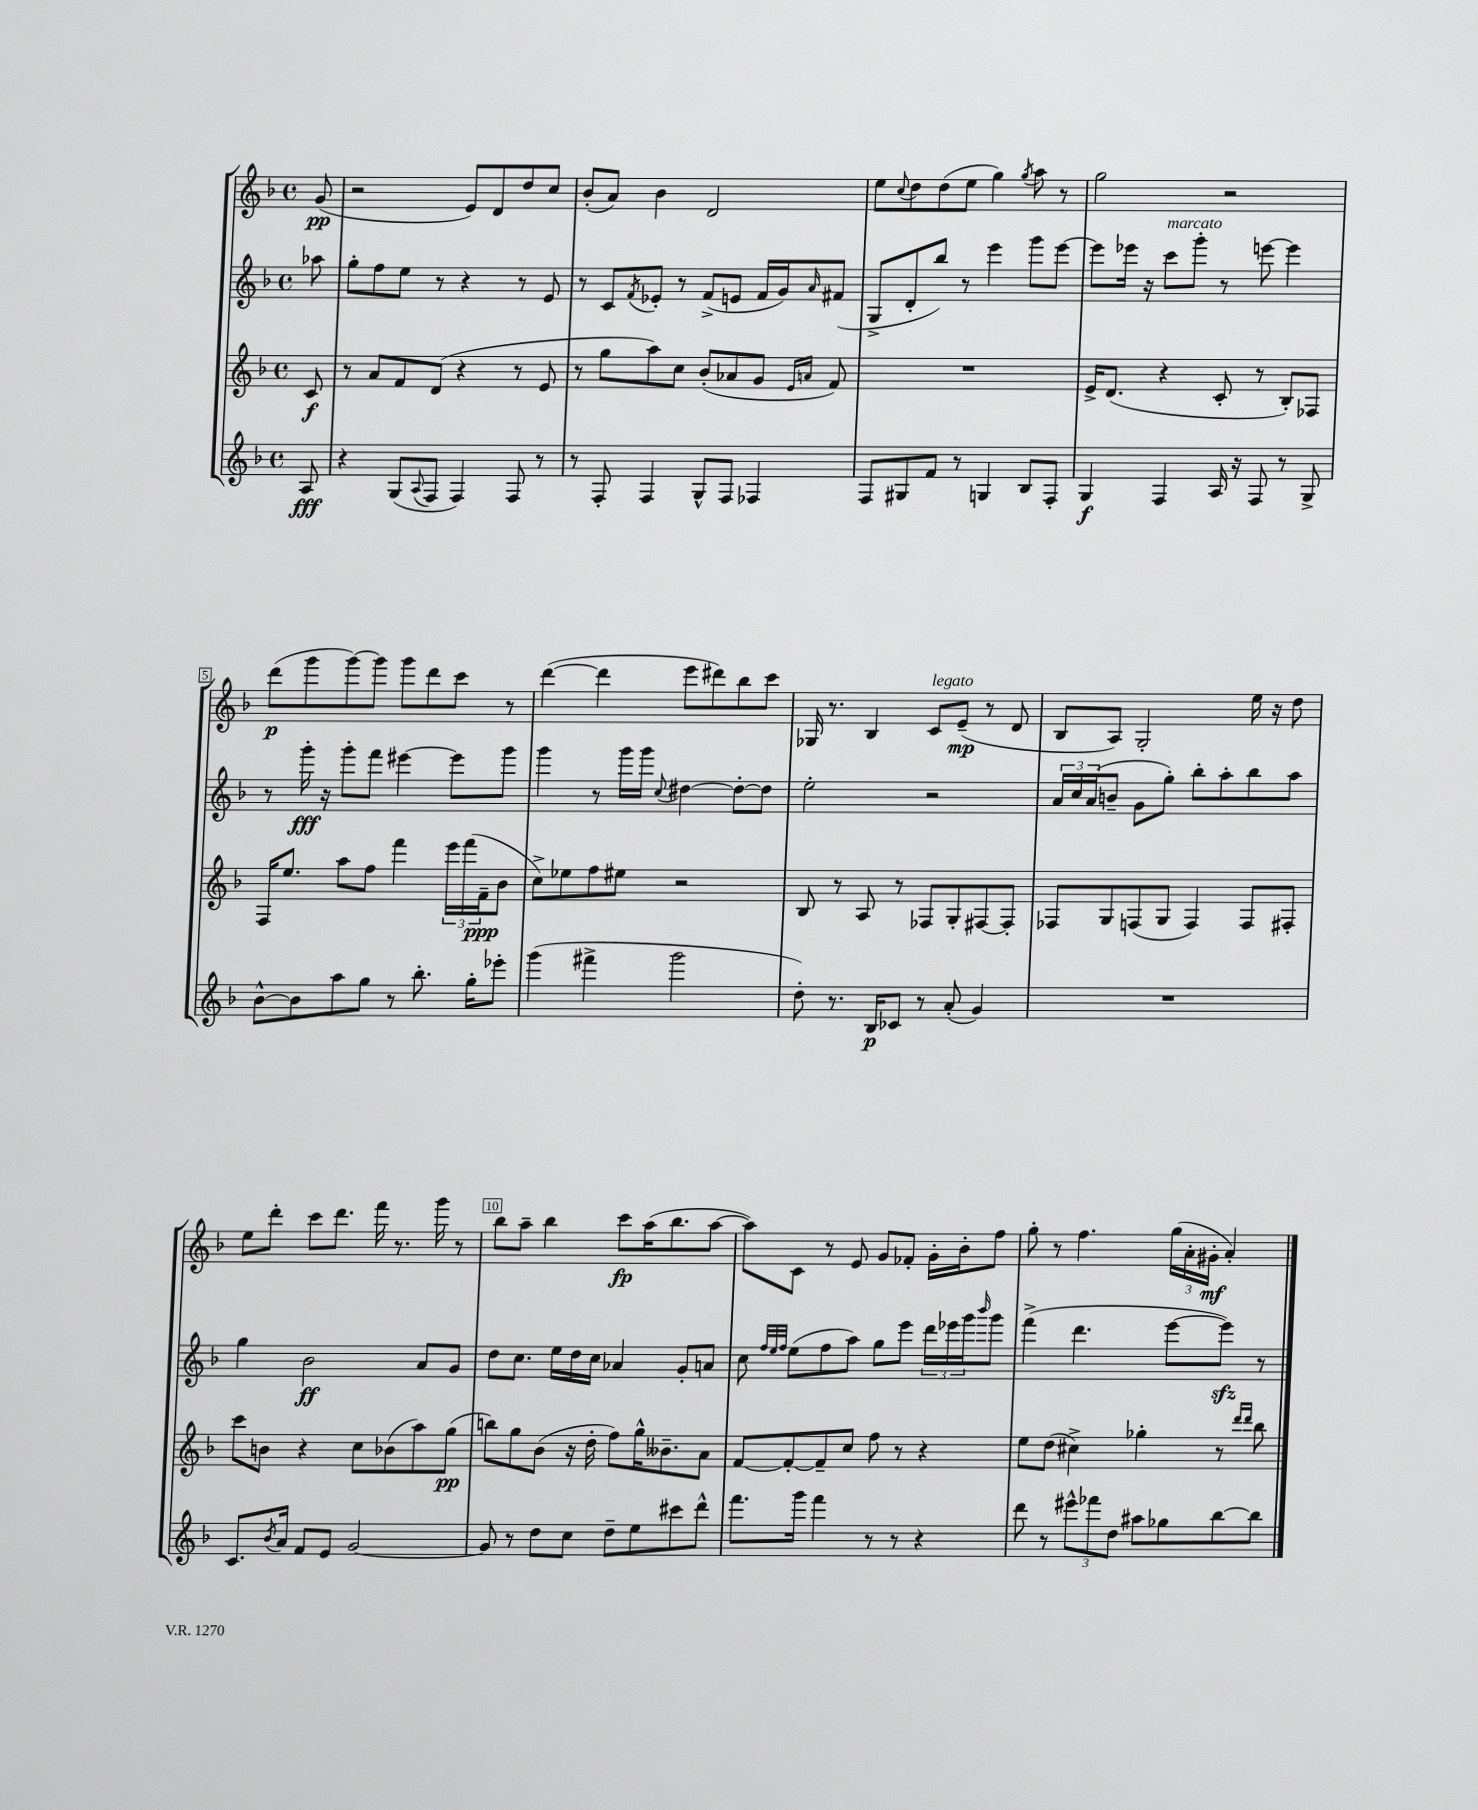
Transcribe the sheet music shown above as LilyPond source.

<<
\new StaffGroup <<
\new Staff = "s0" {
    \clef treble \key f \major \defaultTimeSignature \time 4/4 \partial 8
    g'8\pp( |
    r2 e'8) d'8 d''8 c''8 |
    bes'8-.( a'8) bes'4 d'2 |
    e''8 \appoggiatura { c''8 } d''8 d''8( e''8 g''4) \acciaccatura { g''8 } a''8 r8 |
    g''2 r2 |
    d'''8\p( g'''8 g'''8~) g'''8 g'''8 d'''8 c'''8 r8 |
    d'''4~( d'''4 e'''8 dis'''8) bes''8 c'''8 |
    ges16 r8. bes4 c'8^\markup { \italic "legato" } e'8--\mp( r8 d'8 |
    bes8 a8) g2-. e''16 r16 d''8 |
    e''8 d'''8-. c'''8 d'''8. f'''16 r8. g'''16 r8 |
    bes''8 a''8-- bes''4 c'''8\fp a''16( bes''8. a''8~ |
    a''8) c'8 r8 e'8 g'8 fes'8-. g'16-. bes'16-. f''8 |
    g''8-. r8 f''4. \tuplet 3/2 { g''16( a'16-. gis'16-.\mf } a'4-.) \bar "|." |
}
\new Staff = "s1" {
    \clef treble \key f \major \defaultTimeSignature \time 4/4 \partial 8
    aes''8 |
    g''8-. f''8 e''8 r8 r4 r8 e'8 |
    r8 c'8 \acciaccatura { f'8 } ees'8-. r8 f'8->( e'8 f'16 g'16) \grace { a'16 } fis'8( |
    g8-> d'8-. bes''8) r8 e'''4 g'''8 e'''8~ |
    e'''8 ees'''16 r16 c'''8^\markup { \italic "marcato" } g'''8-. r8 e'''8~ e'''4 |
    r8 g'''16-.\fff r16 g'''8-. f'''8 eis'''4~ eis'''8 g'''8 |
    g'''4 r8 g'''16 g'''16 \appoggiatura { c''8 } dis''4~ dis''8~-. dis''8 |
    e''2-. r2 |
    \tuplet 3/2 { a'16 c''16 a'16( } b'8-- g'8 g''8-.) bes''8-. a''8-. bes''8 a''8 |
    g''4 bes'2\ff a'8 g'8 |
    d''8 c''8. e''16 d''16 c''16 aes'4 g'8-. a'8 |
    c''8 \grace { f''32 e''32 f''32 } e''8( f''8 a''8) g''8 e'''8 \tuplet 3/2 { d'''16 ees'''16 g'''16 } \grace { bes'''16 } g'''8 |
    f'''4->( d'''4. e'''8~ e'''8\sfz) r8 \bar "|." |
}
\new Staff = "s2" {
    \clef treble \key f \major \defaultTimeSignature \time 4/4 \partial 8
    c'8\f |
    r8 a'8 f'8 d'8( r4 r8 e'8 |
    r8 g''8 a''8) c''8 bes'8-.( aes'8 g'8 \grace { e'16 a'16 } f'8) |
    R1 |
    e'16-> d'8.( r4 c'8-. r8 bes8-.) fes8 |
    f16 e''8. a''8 f''8 f'''4 \tuplet 3/2 { e'''16 f'''16( f'16--\ppp } bes'8 |
    c''8->) ees''8 f''8 eis''8 r2 |
    bes8 r8 a8 r8 fes8 g8-. fis8~ fis8-. |
    fes8 g8 f8( g8 f4) f8 fis8-. |
    c'''8 b'8 r4 c''8 bes'8( a''8) g''8\pp( |
    b''8) g''8 bes'8( r16 d''16-. f''8) g''16-^ beses'8.-- a'8 |
    f'8~ f'8~-. f'8-- c''8 f''8 r8 r4 |
    e''8 d''8( cis''4->) ges''4-. r8 \grace { d'''16 d'''16 } bes''8 \bar "|." |
}
\new Staff = "s3" {
    \clef treble \key f \major \defaultTimeSignature \time 4/4 \partial 8
    a8\fff |
    r4 g8( \appoggiatura { a8 } f8 f4) f8 r8 |
    r8 f8-. f4 g8-^ f8 fes4 |
    f8 gis8 f'8 r8 g4 bes8 f8-. |
    g4\f f4 a16 r16 f8 r8 g8-> |
    bes'8~-^ bes'8 a''8 g''8 r8 bes''8.-. g''16-. ees'''8-. |
    g'''4( fis'''4-> g'''2 |
    d''8-.) r8. bes16\p ces'8 r8 a'8-.( g'4) |
    R1 |
    c'8. \acciaccatura { bes'8 } a'16 f'8 e'8 g'2~ |
    g'8 r8 d''8 c''8 d''8-- e''8 cis'''8 d'''8-^ |
    f'''8. g'''16 f'''4 r8 r8 r4 |
    d'''8 r8 \tuplet 3/2 { eis'''8-^ fes'''8 d''8 } ais''8 ges''8 bes''8~ bes''8 \bar "|." |
}
>>
>>
\layout { \context { \Score \override BarNumber.break-visibility = ##(#f #t #t) barNumberVisibility = #(every-nth-bar-number-visible 5) \override BarNumber.stencil = #(make-stencil-boxer 0.1 0.3 ly:text-interface::print) } }
